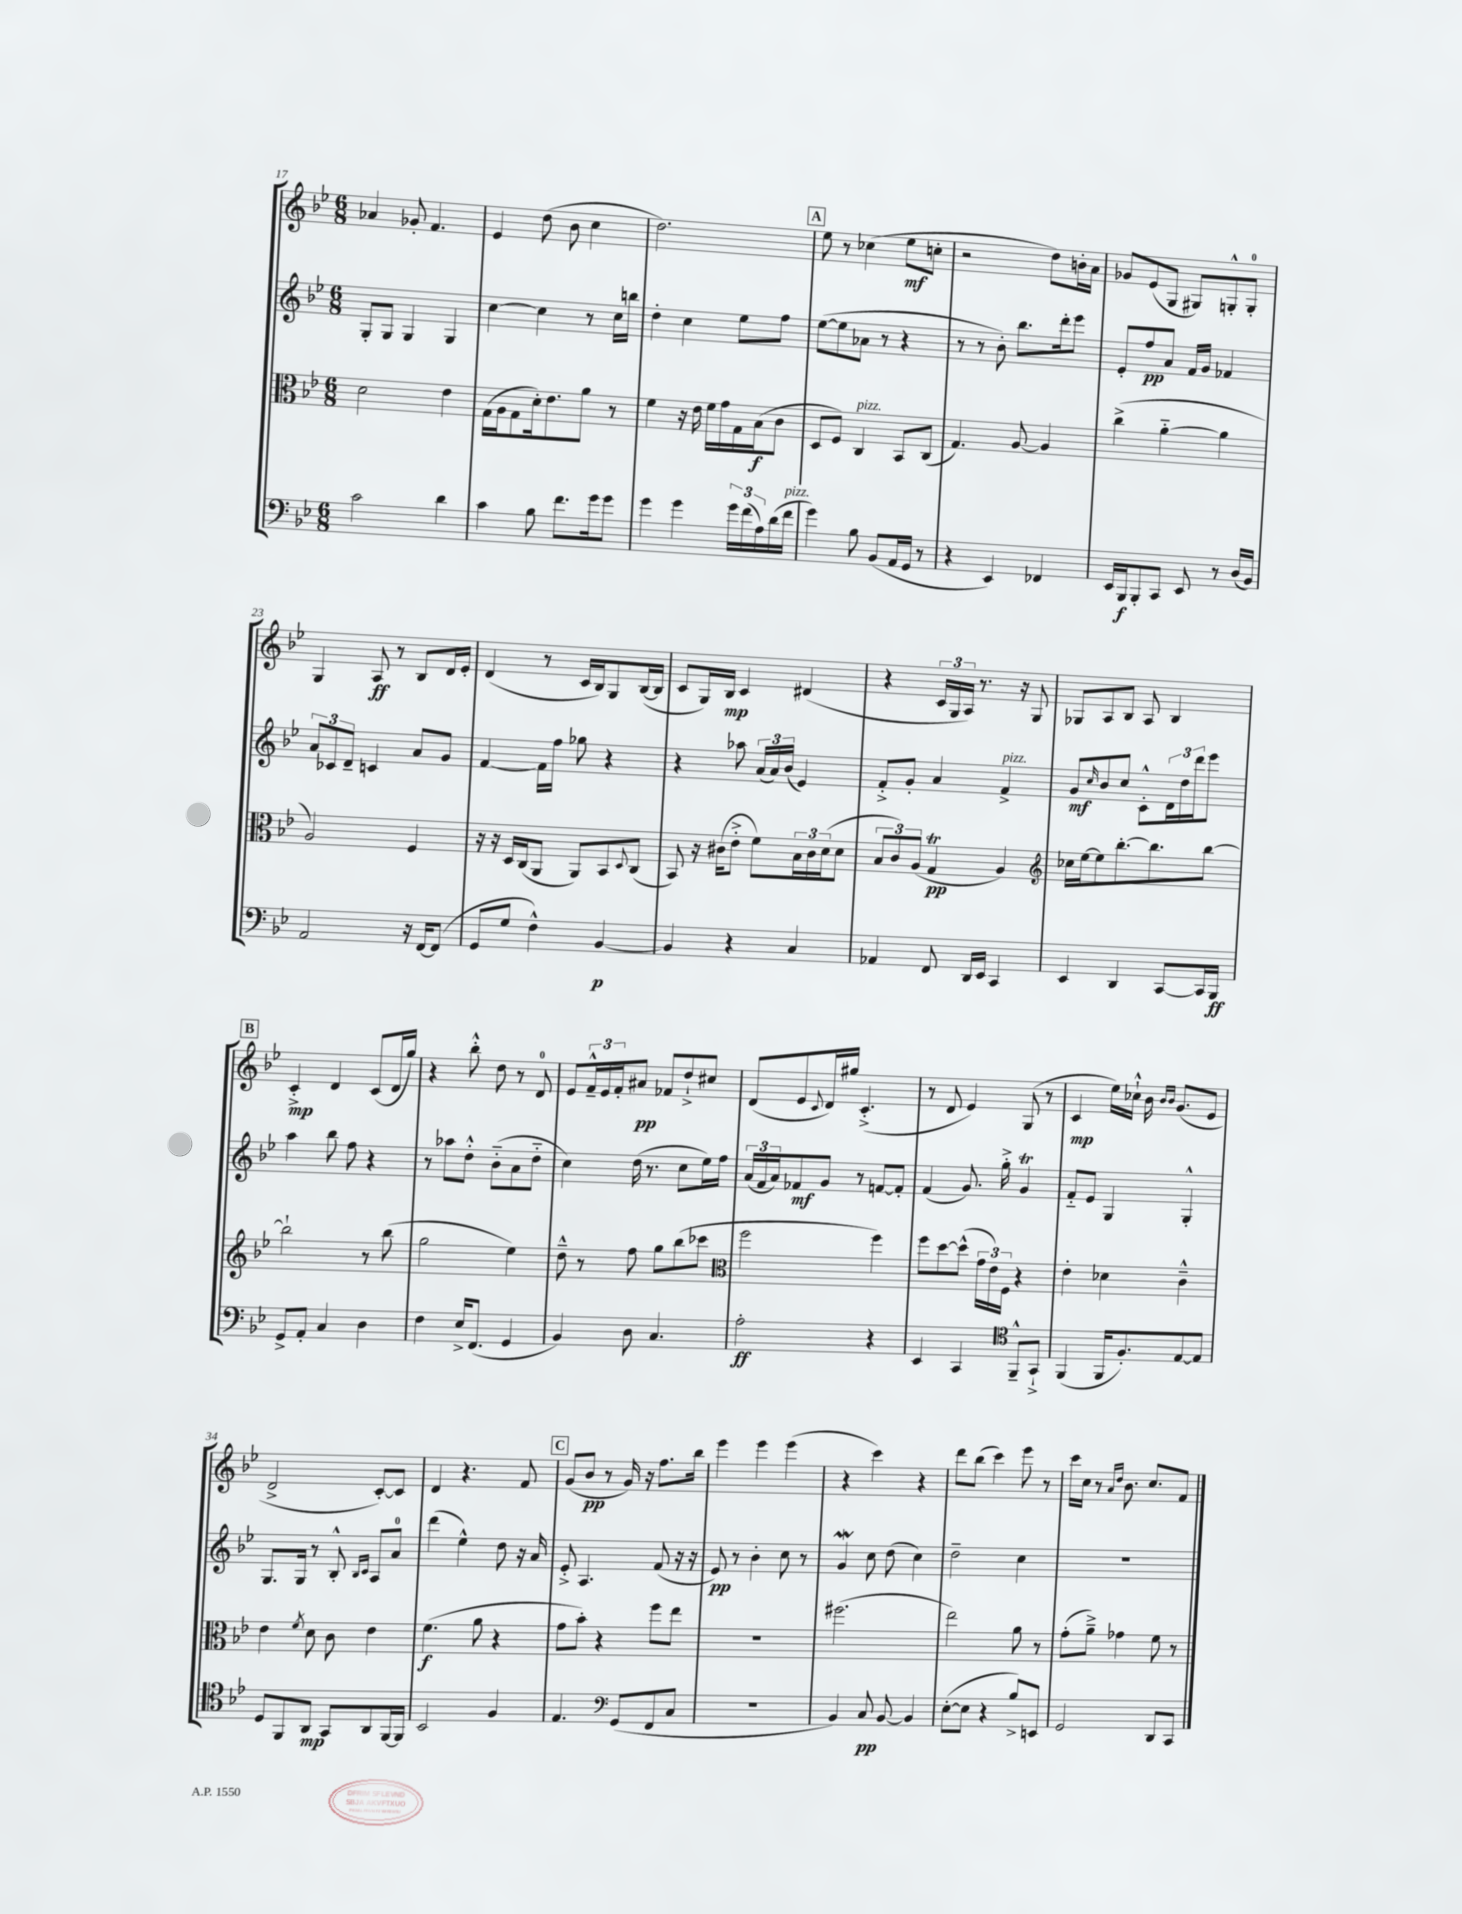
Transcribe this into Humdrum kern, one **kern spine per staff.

**kern	**dynam	**kern	**dynam	**kern	**dynam	**kern	**dynam
*part4	*part4	*part3	*part3	*part2	*part2	*part1	*part1
*staff4	*staff4	*staff3	*staff3	*staff2	*staff2	*staff1	*staff1
*clefF4	*	*clefC3	*	*clefG2	*	*clefG2	*
*k[b-e-]	*	*k[b-e-]	*	*k[b-e-]	*	*k[b-e-]	*
*M6/8	*	*M6/8	*	*M6/8	*	*M6/8	*
=17	=17	=17	=17	=17	=17	=17	=17
2c\	.	2d\	.	8G'/L	.	4a-X/	.
.	.	.	.	8G/J	.	.	.
.	.	.	.	4G/	.	8g-X'/	.
.	.	.	.	.	.	4.f/	.
4d\	.	4e-\	.	4G/	.	.	.
=18	=18	=18	=18	=18	=18	=18	=18
4c\	.	(16G\LL	.	[4cc\	.	4e-/	.
.	.	16A\J	.	.	.	.	.
.	.	8G\	.	.	.	.	.
8B-\	.	16d'\k)	.	4cc\]	.	(8dd\	.
.	.	8.e-\	.	.	.	.	.
8.f\L	.	.	.	.	.	8b-\	.
.	.	8a\J	.	8r	.	4cc\	.
16g\k	.	.	.	.	.	.	.
8g\J	.	8r	.	16cc\LL	.	.	.
.	.	.	.	16bbn\JJ	.	.	.
=19	=19	=19	=19	=19	=19	=19	=19
4g\	.	4f\	.	4dd'\	.	2.dd\)	.
4g\	.	16r	.	4cc\	.	.	.
.	.	16e-\	.	.	.	.	.
.	.	16f\LL	.	.	.	.	.
.	.	16g\	.	.	.	.	.
24g\LL	.	16G\	.	8ee-\L	.	.	.
(24f\	.	.	.	.	.	.	.
.	.	(16B-\J	f	.	.	.	.
24A\)	.	.	.	.	.	.	.
(16d\	.	8c\J	.	8ff\J	.	.	.
!LO:TX:a:i:t=pizz.	!	!	!	!	!	!	!
16f\JJ	.	.	.	.	.	.	.
!!LO:REH:place=s1:t=A
=20	=20	=20	=20	=20	=20	=20	=20
4g\)	.	8D/L	.	([8ee-\L	.	8ee-\	.
.	.	8F/J)	.	8ee-\]	.	8r	.
!	!	!LO:TX:a:i:t=pizz.	!	!	!	!	!
8B-\	.	4C/	.	8a-X\J	.	(4cc-X\	.
(8BB-/L	.	.	.	8r	.	.	.
16AA/L	.	8BB-/L	.	4r	.	8ee-\L	mf
16GG/JJ	.	.	.	.	.	.	.
8r	.	(8C/J	.	.	.	8ccn'\J	.
=21	=21	=21	=21	=21	=21	=21	=21
4r	.	4.G/)	.	8r	.	2r	.
.	.	.	.	8r	.	.	.
4EE-/)	.	.	.	8b-'\)	.	.	.
.	.	[8A/	.	8.bb-\L	.	.	.
4FF-X/	.	4A/]	.	.	.	8dd\L)	.
.	.	.	.	16ddd'\k	.	.	.
.	.	.	.	8eee-\J	.	16bn'\L	.
.	.	.	.	.	.	16a\JJ	.
=22	=22	=22	=22	=22	=22	=22	=22
16EE-/LL	.	(4cc^\	.	8e-'/L	.	8g-X/L	.
16BBB-/J	f	.	.	.	.	.	.
8BBB-'/	.	.	.	8ff/	pp	(8e-/	.
8CC/J	.	[4a\	.	8a/J	.	8G/J	.
8EE-/	.	.	.	16f/LL	.	8G#X/L)	.
.	.	.	.	16g/JJ	.	.	.
8r	.	4a\]	.	4f-X/	.	8Gn'^^/	.
(16D/LL	.	.	.	.	.	8G'/J	.
16BB-/JJ)	.	.	.	.	.	.	.
!!LO:LB:g=z
=23	=23	=23	=23	=23	=23	=23	=23
2AA/	.	2A/)	.	12a/L	.	4G/	.
.	.	.	.	12c-X/	.	.	.
.	.	.	.	12d~/J	.	.	.
.	.	.	.	4cn/	.	8A/	ff
.	.	.	.	.	.	8r	.
16r	.	4F/	.	8a/L	.	8B-/L	.
[16FF/KL	.	.	.	.	.	.	.
(8FF/J]	.	.	.	8g/J	.	16d/L	.
.	.	.	.	.	.	16e-'/JJ	.
=24	=24	=24	=24	=24	=24	=24	=24
8GG/L	.	16r	.	[4f/	.	(4d/	.
.	.	16r	.	.	.	.	.
8G/J	.	16D/LL	.	.	.	.	.
.	.	(16C/J	.	.	.	.	.
4F^^\)	.	8AA/J	.	16f\LL]	.	8r	.
.	.	.	.	16ff\JJ	.	.	.
.	.	8AA/L)	.	8gg-X\	.	16c/LL	.
.	.	.	.	.	.	16B-/J)	.
[4BB-/	p	8BB-/	.	4r	.	8G/	.
.	.	8qqD/	.	.	.	.	.
.	.	(8C/J	.	.	.	([16B-/L	.
.	.	.	.	.	.	16B-/JJ]	.
=25	=25	=25	=25	=25	=25	=25	=25
4BB-/]	.	8BB-/)	.	4r	.	8c/L	.
.	.	16r	.	.	.	16G/L)	.
.	.	(16c#X\KL	.	.	.	16B-/JJ	mp
4r	.	8e-'^\J	.	8aa-X\	.	4c/	.
.	.	8f\L)	.	(24a/LL	.	.	.
.	.	.	.	24a/)	.	.	.
.	.	.	.	(24b-/JJ	.	.	.
4C/	.	24B-\L	.	4e-/)	.	(4d#X/	.
.	.	24c#\	.	.	.	.	.
.	.	(24d\J	.	.	.	.	.
.	.	8d\J	.	.	.	.	.
=26	=26	=26	=26	=26	=26	=26	=26
4AA-X/	.	12B-/L	.	8f'^/L	.	4r	.
.	.	12c/)	.	.	.	.	.
.	.	.	.	8g'/J	.	.	.
.	.	(12A/J	.	.	.	.	.
8FF/	.	4GT/	pp	4a/	.	24c/LL	.
.	.	.	.	.	.	24G/	.
.	.	.	.	.	.	24A/JJ)	.
16DD/LL	.	.	.	.	.	8.r	.
16EE-/JJ	.	.	.	.	.	.	.
!	!	!	!	!LO:TX:a:i:t=pizz.	!	!	!
4CC/	.	4A/)	.	4f^/	.	.	.
.	.	.	.	.	.	16r	.
.	.	.	.	.	.	8G/	.
=27	=27	=27	=27	=27	=27	=27	=27
*	*	*clefG2	*	*	*	*	*
4EE-/	.	16cc-X\LL	.	8g/L	mf	8G-X/L	.
.	.	[16ee-\J	.	.	.	.	.
.	.	.	.	16qqcc/	.	.	.
.	.	8ee-\]	.	8b-/	.	8A/	.
4DD/	.	[8.bb-'\	.	8cc/J	.	8B-/J	.
.	.	.	.	8c'^^\L	.	8A/	.
.	.	8.bb-\]	.	.	.	.	.
[8CC/L	.	.	.	24d\L	.	4B-/	.
.	.	.	.	24dd\	.	.	.
.	.	.	.	24ddd\J	.	.	.
16CC/L]	.	[8bb-\J	.	8eee-\J	.	.	.
16BBB-/JJ	ff	.	.	.	.	.	.
!!LO:LB:g=z
!!LO:REH:place=s1:t=B
=28	=28	=28	=28	=28	=28	=28	=28
8GG^/L	.	2bb-`\]	.	4aa\	.	4c'^/	mp
8AA'/J	.	.	.	.	.	.	.
4C/	.	.	.	8bb-\	.	4d/	.
.	.	.	.	8ff\	.	.	.
4D\	.	8r	.	4r	.	(8c/L	.
.	.	(8bb-\	.	.	.	16d/L	.
.	.	.	.	.	.	16gg/JJ)	.
=29	=29	=29	=29	=29	=29	=29	=29
4F\	.	2gg\	.	8r	.	4r	.
.	.	.	.	8aa-X\L	.	.	.
16E-^/KL	.	.	.	8dd'^^\J	.	8bb-'^^\	.
(8.FF/J	.	.	.	.	.	.	.
.	.	.	.	(8b-\L	.	8dd\	.
4GG/	.	4ee-\)	.	8a\	.	8r	.
.	.	.	.	8dd\J	.	8d/	.
=30	=30	=30	=30	=30	=30	=30	=30
4BB-/)	.	8dd~^^\	.	4cc\)	.	8e-/L	.
.	.	8r	.	.	.	24f~^^/L	.
.	.	.	.	.	.	24e-/	.
.	.	.	.	.	.	24f'/J	.
8D\	.	8ff\	.	(16dd\	.	8a#X/J	pp
.	.	.	.	8.r	.	.	.
4.C/	.	8gg\L	.	.	.	8f-X/L	.
.	.	(8bb-\	.	8cc\L	.	8dd`^/	.
.	.	8ccc-X\J	.	16ee-\L)	.	8cc#X/J	.
.	.	.	.	16ff\JJ	.	.	.
=31	=31	=31	=31	=31	=31	=31	=31
*	*	*clefC3	*	*	*	*	*
2A'\	ff	2ff\	.	(24a/LL	.	(8d/L	.
.	.	.	.	24f/	.	.	.
.	.	.	.	24a/J)	.	.	.
.	.	.	.	8f-X/	mf	8e-/	.
.	.	.	.	.	.	8qqc/	.
.	.	.	.	8g/J	.	16d/L)	.
.	.	.	.	.	.	16gg#X/JJ	.
.	.	.	.	8r	.	(4.c'^/	.
4r	.	4ff\)	.	[8fn/L	.	.	.
.	.	.	.	8f'/J]	.	.	.
=32	=32	=32	=32	=32	=32	=32	=32
4EE-/	.	8ff\L	.	(4f/	.	8r	.
.	.	[8dd\	.	.	.	8d/	.
4CC/	.	(8dd^^\J]	.	8.g/)	.	4e-/)	.
.	.	24g\LL	.	.	.	.	.
.	.	24e-\)	.	.	.	.	.
.	.	.	.	16gg'^\	.	.	.
.	.	24F\JJ	.	.	.	.	.
*clefC4	*	*	*	*	*	*	*
8FF~^^/L	.	4r	.	4gT/	.	(8G/	.
8GG`^/J	.	.	.	.	.	8r	.
=33	=33	=33	=33	=33	=33	=33	=33
(4FF/	.	4e-'\	.	8f/L	.	4c/	mp
.	.	.	.	8e-/J	.	.	.
16FF/KL	.	4d-X\	.	4G/	.	16ee-\LL)	.
8.F'/)	.	.	.	.	.	16cc-X`^^\JJ	.
.	.	.	.	.	.	16b-\	.
.	.	.	.	.	.	16qqb-/LL	.
.	.	.	.	.	.	16qqb-/JJ	.
.	.	.	.	.	.	(8.g/L	.
[8E-/	.	4c~^^\	.	4G'^^/	.	.	.
8E-/J]	.	.	.	.	.	8e-/J	.
!!LO:LB:g=z
=34	=34	=34	=34	=34	=34	=34	=34
8D/L	.	4e-\	.	8.G/L	.	2d^/	.
8FF/	.	.	.	.	.	.	.
.	.	.	.	16G/Jk	.	.	.
.	.	8qf/	.	.	.	.	.
8AA/J	mp	8d\	.	8r	.	.	.
8GG/L	.	8c\	.	8B-'^^/	.	.	.
.	.	.	.	16qqB-/LL	.	.	.
.	.	.	.	16qqc/JJ	.	.	.
8AA/	.	4e-\	.	8A/L	.	[8c'/L)	.
[16FF/L	.	.	.	8a/J	.	8c/J]	.
16FF/JJ]	.	.	.	.	.	.	.
=35	=35	=35	=35	=35	=35	=35	=35
2BB-/	.	(4.f\	f	(4ddd\	.	4d/	.
.	.	.	.	4ee-^^\)	.	4.r	.
.	.	8a\	.	.	.	.	.
4F/	.	4r	.	8dd\	.	.	.
.	.	.	.	16r	.	8f/	.
.	.	.	.	16a/	.	.	.
!!LO:REH:place=s1:t=C
=36	=36	=36	=36	=36	=36	=36	=36
4.E-/	.	8g\L	.	8e-'^/	.	(8g/L	.
.	.	8b-'\J)	.	4.A/	.	8b-/J	pp
.	.	4r	.	.	.	8r	.
*clefF4	*	*	*	*	*	*	*
(8GG/L	.	.	.	.	.	16g/)	.
.	.	.	.	.	.	16r	.
8FF/	.	8ff\L	.	(8f/	.	8.ff\L	.
8C/J	.	8ee-\J	.	16r	.	.	.
.	.	.	.	16r	.	16bb-\Jk	.
=37	=37	=37	=37	=37	=37	=37	=37
2.r	.	2.r	.	8e-/)	pp	4eee-\	.
.	.	.	.	8r	.	.	.
.	.	.	.	4b-'\	.	4eee-\	.
.	.	.	.	8cc\	.	(4eee-\	.
.	.	.	.	8r	.	.	.
=38	=38	=38	=38	=38	=38	=38	=38
4BB-/)	.	(2.ff#X\	.	4gW/	.	4r	.
8C/	pp	.	.	8cc\	.	4ccc\)	.
[8BB-/	.	.	.	(8dd\	.	.	.
4BB-/]	.	.	.	4cc\)	.	4r	.
=39	=39	=39	=39	=39	=39	=39	=39
([8E-'\L	.	2ee-\)	.	2dd~\	.	8ddd\L	.
8E-\J]	.	.	.	.	.	(8bb-\J	.
4r	.	.	.	.	.	4ccc\)	.
8B-^/L)	.	8a\	.	4cc\	.	8eee-\	.
8EEn/J	.	8r	.	.	.	8r	.
=40	=40	=40	=40	=40	=40	=40	=40
2GG/	.	(8g'\L	.	2.r	.	16ccc\LL	.
.	.	.	.	.	.	16cc\JJ	.
.	.	8a~^\J)	.	.	.	8r	.
.	.	.	.	.	.	16qqa/LL	.
.	.	.	.	.	.	16qqdd/JJ	.
.	.	4g-X\	.	.	.	8.b-\	.
.	.	.	.	.	.	8.cc/L	.
8DD/L	.	8f\	.	.	.	.	.
8CC/J	.	8r	.	.	.	8f/J	.
==	==	==	==	==	==	==	==
*-	*-	*-	*-	*-	*-	*-	*-
